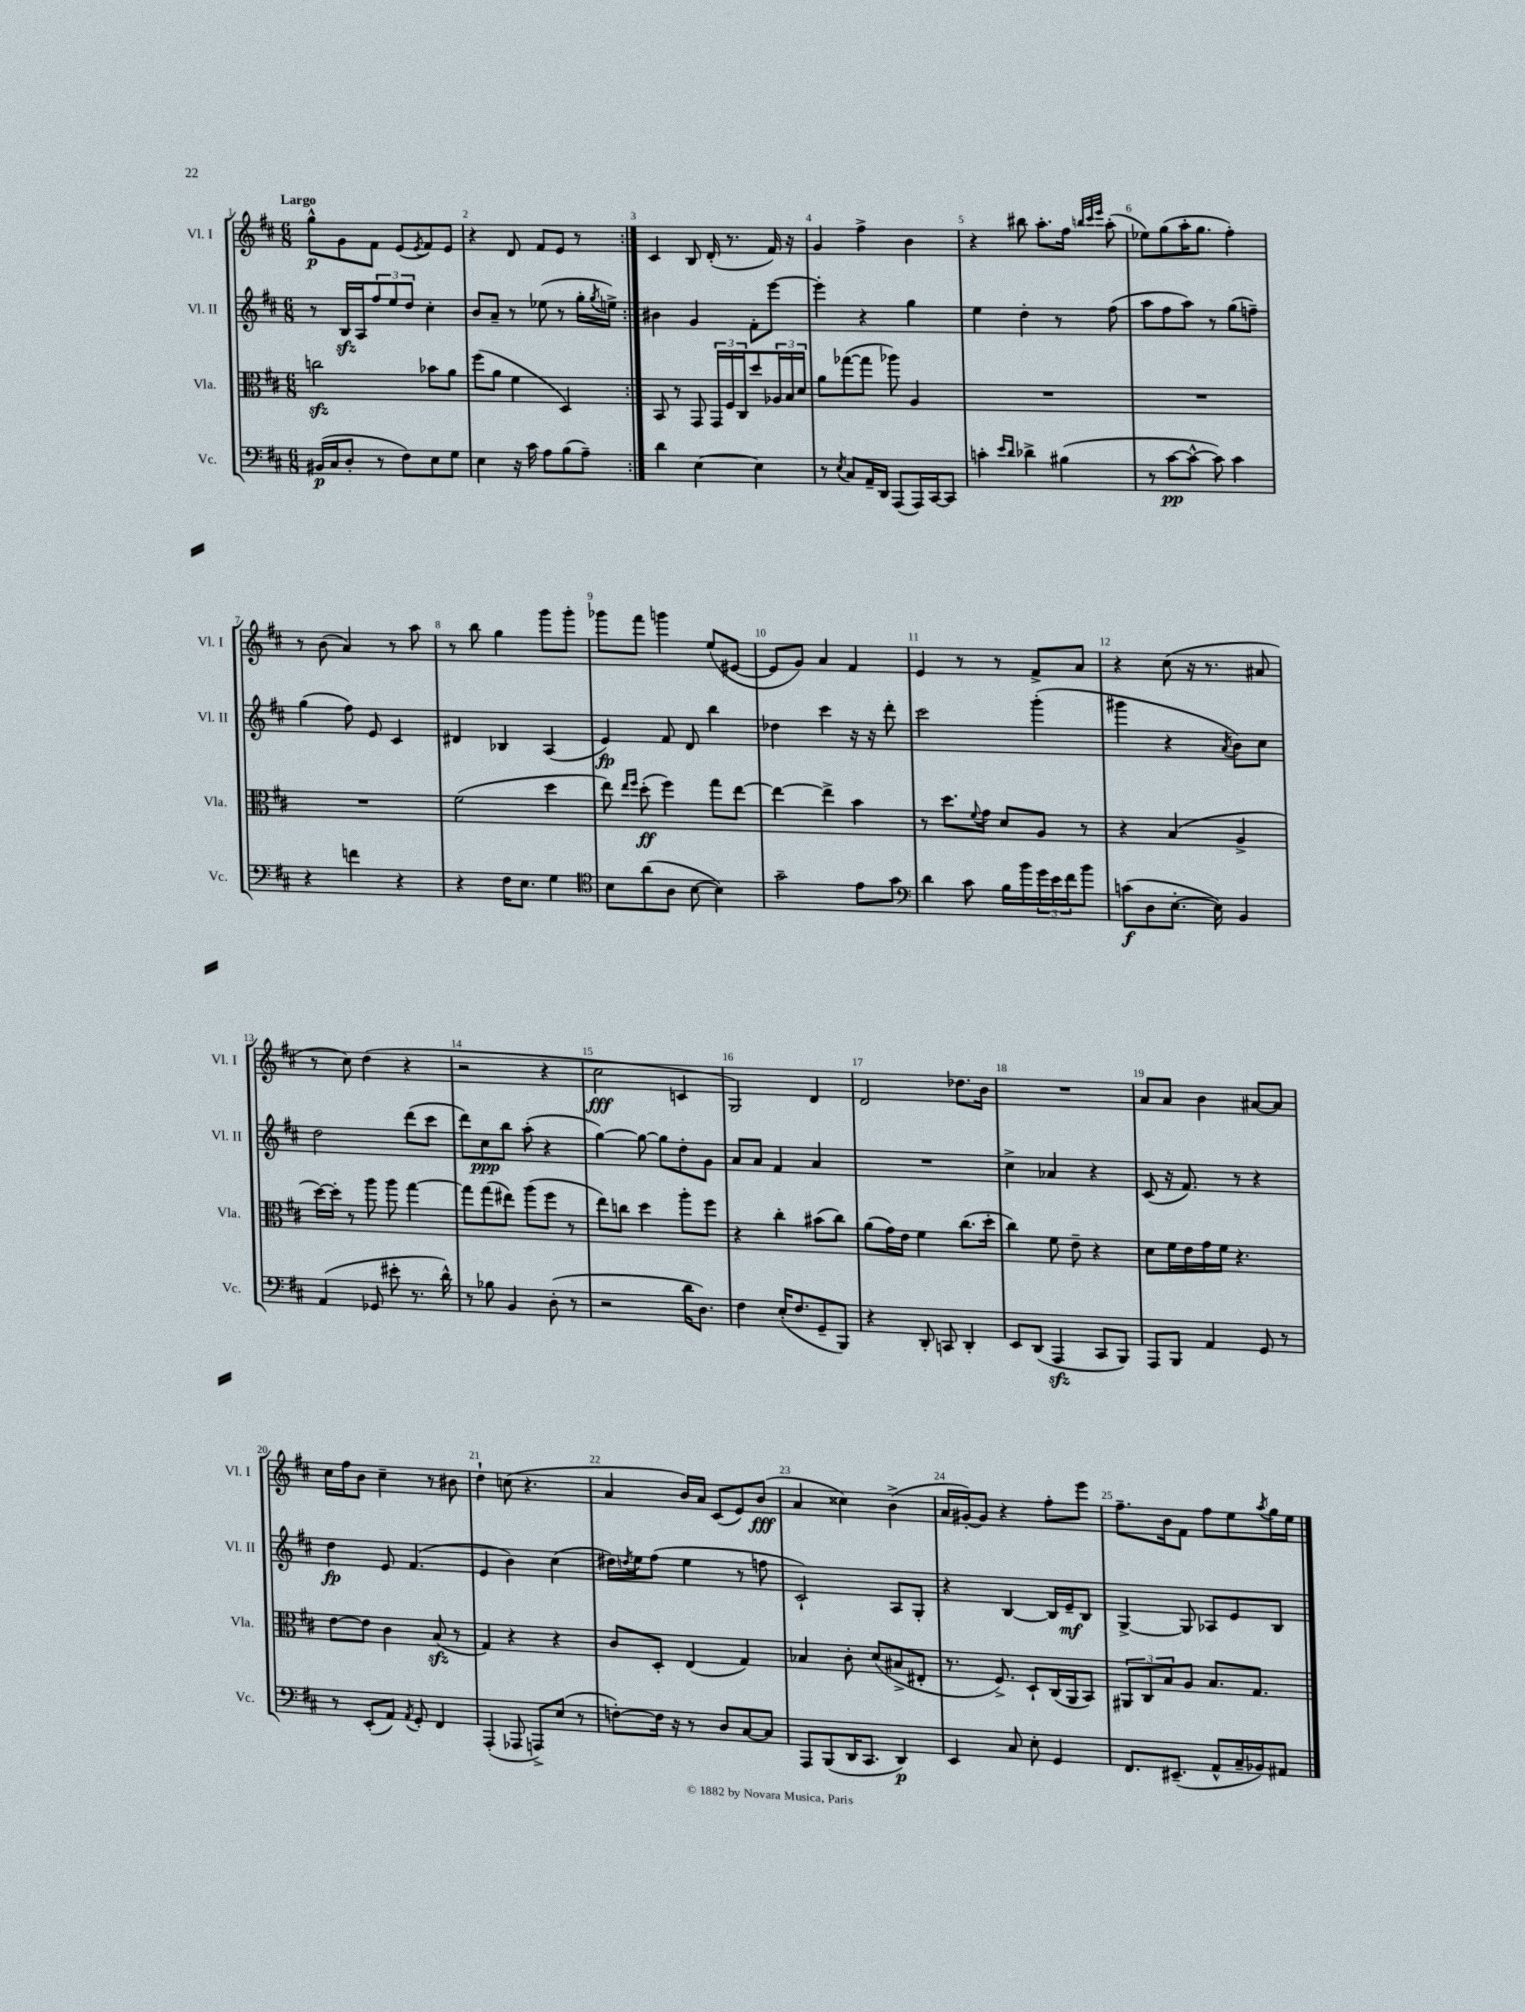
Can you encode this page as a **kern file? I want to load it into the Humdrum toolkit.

**kern	**kern	**kern	**kern
*staff4	*staff3	*staff2	*staff1
*clefF4	*clefC3	*clefG2	*clefG2
*k[f#c#]	*k[f#c#]	*k[f#c#]	*k[f#c#]
*M6/8	*M6/8	*M6/8	*M6/8
(16BB#	2cc	8r	8gg^^
16C#	.	.	.
8D'	.	16B	8g
.	.	16A	.
8r	.	12ff#	8f#
.	.	12ee	.
8F#)	.	.	(8e
.	.	12dd	.
.	.	.	8qe
8E	8b-	4cc#'	8f#)
8G	8a	.	8e
=	=	=	=
4E	(8ff#	8b	4r
.	8a	8a~	.
16r	4f#	8r	8d
16c#	.	.	.
8A	.	(8ee-	8f#
(8B	4D)	8r	8e
8A~)	.	16gg'	8r
.	.	8qgg	.
.	.	16ee^)	.
=:|!	=:|!	=:|!	=:|!
4d	8BB	4b#	4c#
.	8r	.	.
[4E	8GG	4g	8B
.	24GG	.	(16d'
.	24F#	.	.
.	.	.	8.r
.	24C#	.	.
4E]	8dd	8f#'	.
.	24A-	[8eee	16f#)
.	24B	.	.
.	.	.	16r
.	24d	.	.
=	=	=	=
8r	8a	4eee']	4g
8qE	.	.	.
8C#	([8gg-	.	.
16AA~	8gg-]	4r	4ff#^
16DD	.	.	.
(8AAA	8aa-)	.	.
16AAA)	4A	4gg	4b
[16CC#	.	.	.
8CC#]	.	.	.
=	=	=	=
4c'	2.r	4ee	4r
16qqe	.	.	.
16qqd	.	.	.
4d-^	.	4dd'	8bb#
.	.	.	8.aa'
(4B#	.	8r	.
.	.	.	16ff#
.	.	.	32qqbb
.	.	.	32qqccc#
.	.	.	32qqeee
.	.	(8ff#	(8aa'
=	=	=	=
8r	2.r	8aa	8ee-)
[8c#	.	8ff#	(8gg
8c#^^_	.	8aa)	16aa'
.	.	.	8.gg
8c#])	.	8r	.
4c#	.	(8gg	4ff#')
.	.	8ff~)	.
=	=	=	=
4r	2.r	(4gg	8r
.	.	.	(8b
4f	.	8ff#)	4a)
.	.	8e	.
4r	.	4c#	8r
.	.	.	8aa
=	=	=	=
4r	(2f#	4d#	8r
.	.	.	8bb
16F#	.	4B-	4gg
8.E	.	.	.
4G	4dd	(4A	8ggg
.	.	.	8ggg'
=	=	=	=
*clefC4	*	*	*
8B	8ee)	4e)	8ggg-
.	16qqee	.	.
.	16qqff#	.	.
(8a	(8dd'	.	8fff#
8A	4ff#)	8f#	4ggg
[8B	.	8d	.
4B])	8gg	4bb	(8ee
.	[8ee	.	[8e#
=	=	=	=
2g~	4ee_	4dd-	8e#]
.	.	.	8g)
.	4ee^]	4ccc#	4a
8e	4b	16r	4f#
.	.	16r	.
8g	.	8ddd'	.
=	=	=	=
*clefF4	*	*	*
4d	8r	2ccc#	4e
.	8.dd	.	.
8c#	.	.	8r
.	8qqf#	.	.
.	16g	.	.
16B	8d	.	8r
16b	.	.	.
24g	8A	(4ggg'	8f#^
24e	.	.	.
24f#	.	.	.
8b	8r	.	8a
=	=	=	=
(8c	4r	4ggg#	4r
8D	.	.	.
[8.E'	(4B	4r	(8cc#
.	.	.	16r
16E])	.	.	8.r
.	.	8qa	.
4BB	4A^	8b)	.
.	.	8cc#	8a#
=	=	=	=
(4AA	[16dd)	2dd	8r
.	16dd']	.	.
.	8r	.	8cc#)
8GG-	8aa	.	(4dd
8e#'	8aa	.	.
8.r	[4gg	(8ddd	4r
.	.	8ccc#	.
16d^^)	.	.	.
=	=	=	=
8r	8gg]	8ddd)	2r
8B-	(8gg	8cc#	.
4BB	8ee#)	8bb	.
.	(8aa	(8aa'	.
(8D'	8ff#	4r	4r
8r	8r	.	.
=	=	=	=
2r	8ee)	[4gg)	2cc#
.	8cc	.	.
.	4dd	8gg_	.
.	.	8gg]	.
16d	8aa'	8dd'	4c
8.D)	.	.	.
.	8ff#	8g	.
=	=	=	=
4F#	4r	8a	2G)
.	.	8a	.
(16E'	4cc#'	4f#	.
8.F#	.	.	.
8GG~	(8b#	4a	4d
8BBB)	8cc#)	.	.
=	=	=	=
4r	(8a	2.r	2d
.	16g)	.	.
.	16e	.	.
8DD'	4f#	.	.
8CC	.	.	.
4DD'	(8.cc#	.	8.dd-
.	16dd'	.	16b
=	=	=	=
8EE	4cc#)	4cc#^	2.r
(8DD	.	.	.
4AAA	8f#	4a-	.
.	8e~	.	.
8CC#	4r	4r	.
8BBB)	.	.	.
=	=	=	=
8AAA	8d	(8c#	8a
8BBB	16f#	16r	8a
.	16e	8.f#)	.
4AA	16g	.	4b
.	16f#	.	.
.	4.r	8r	.
8GG	.	4r	[8a#
8r	.	.	8a#]
=	=	=	=
8r	[8e	4dd	16cc#
.	.	.	16ff#
(8EE'	8e]	.	8b
8AA)	4c#	8e	4cc#~
8qAA	.	.	.
8GG'	.	(4.f#	.
4FF#	(8B	.	8r
.	8r	.	8b#
=	=	=	=
(4AAA'	4G)	4e	4dd`
8AAA-	4r	4b)	(8cc
8AAA^)	.	.	4.r
(8E	4r	(4cc#	.
8r	.	.	.
=	=	=	=
[8F')	8c#	16dd#)	4a
.	.	8qdd	.
.	.	16ee	.
16F]	8D'	(8ff#	.
16r	.	.	.
8r	(4E	4ee	16b)
.	.	.	16a
8D	.	.	(8c#
[8C#	4G)	8r	8e)
8C#]	.	8ff	(8b
=	=	=	=
8AAA	4B-	2c#`)	4a
(8BBB	.	.	.
16DD	8c#'	.	4cc##)
8.CC#	.	.	.
.	(8d	.	.
4DD)	8B#^	8A	(4b^
.	8E#'	8G'	.
=	=	=	=
4EE	8.r	4r	16a
.	.	.	[16g#')
.	.	.	8g#]
.	8.F#^)	.	.
8C#	.	[4B	4r
8E'	8D`	.	.
4GG	(16C#	16B]	8ff#'
.	16AA	16e~	.
.	8BB)	8B	8eee
=	=	=	=
8.FF#	12AA#	[4G^	8.ff#~
.	12C#	.	.
.	12B	.	.
(8.EE#~	.	.	16b
.	8A	8G]	8f#
8AA^^	8.B	8A-	8ff#
16C#~	.	8e	8ee
16BB-)	8.G	.	.
.	.	.	8qaa
8AA#	.	8B	16gg
.	.	.	16ee
==	==	==	==
*-	*-	*-	*-
